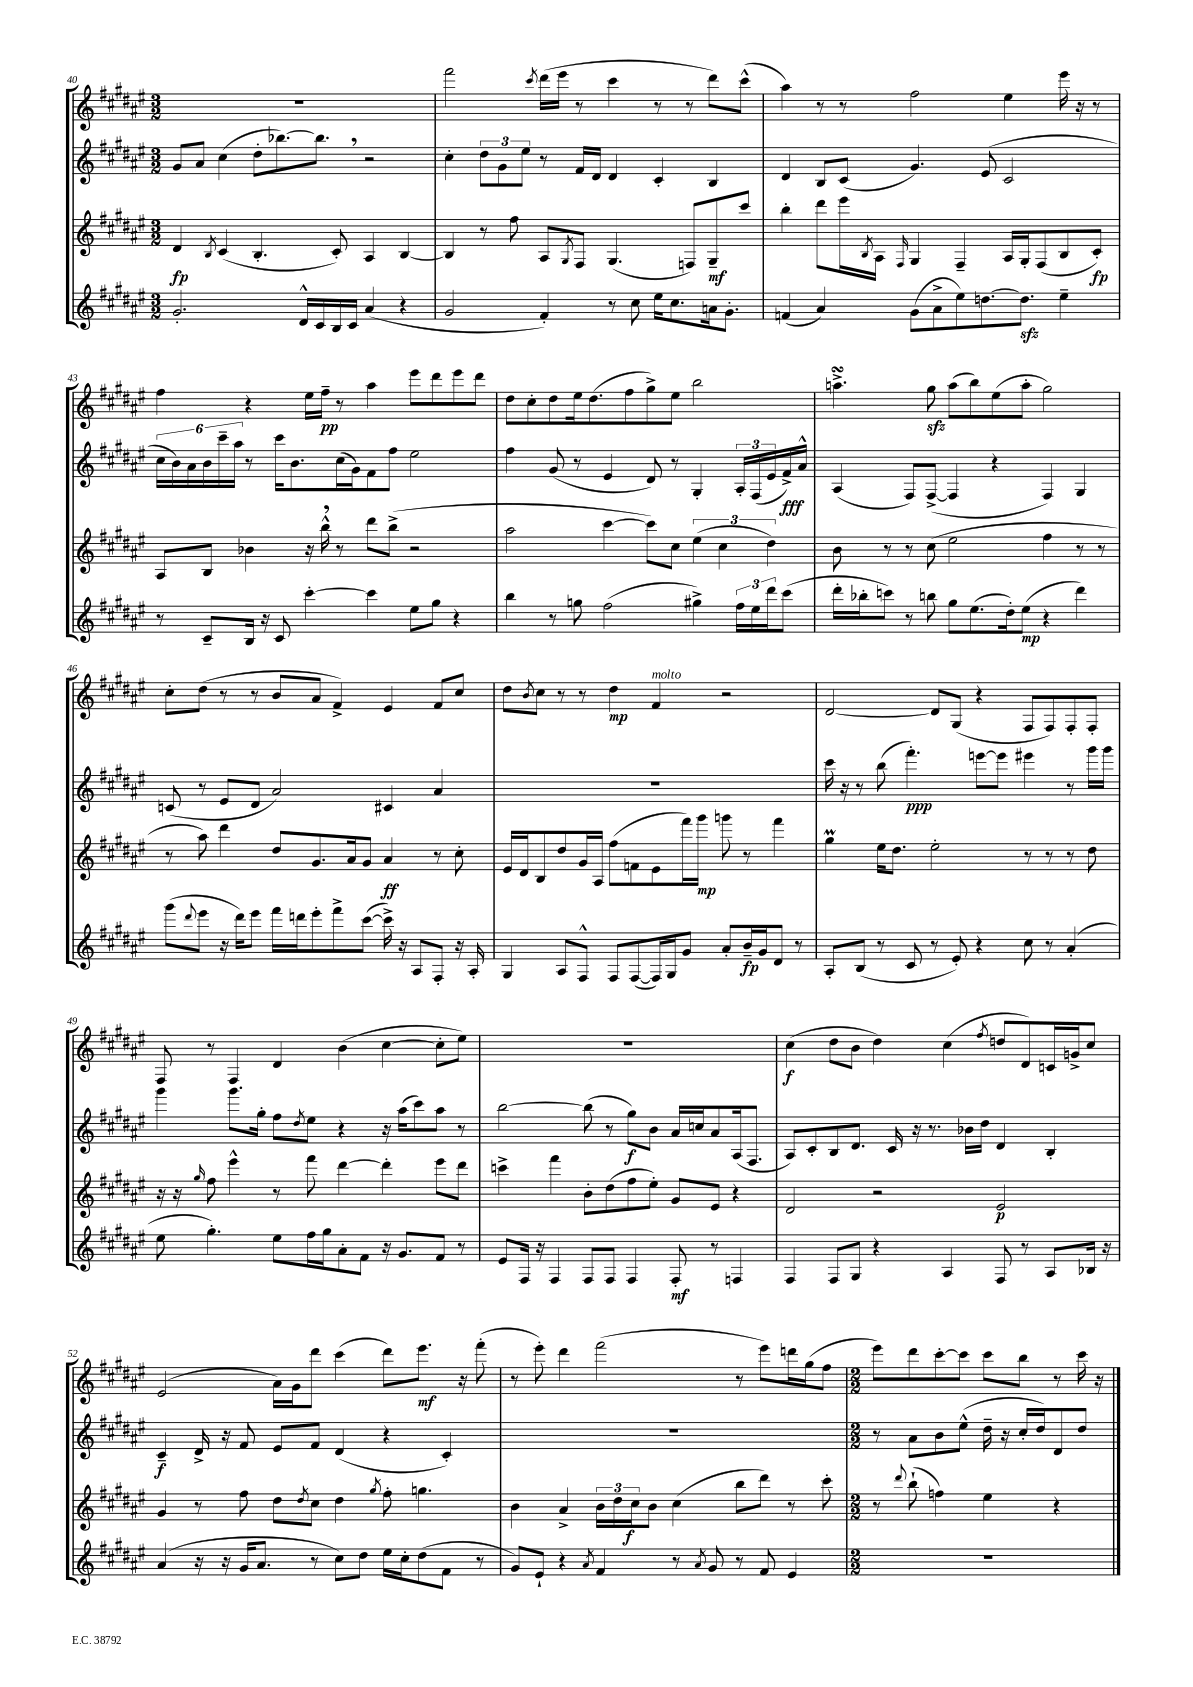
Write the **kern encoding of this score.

**kern	**kern	**kern	**kern
*staff4	*staff3	*staff2	*staff1
*clefG2	*clefG2	*clefG2	*clefG2
*k[f#c#g#d#a#e#]	*k[f#c#g#d#a#e#]	*k[f#c#g#d#a#e#]	*k[f#c#g#d#a#e#]
*M3/2	*M3/2	*M3/2	*M3/2
2.g#'/	4d#/	8g#/L	1.r
.	.	8a#/J	.
.	8qB/	.	.
.	(4c#/	(4cc#\	.
.	4.B'/	8dd#'\L	.
.	.	[8.bb-\)	.
16d#^^/LL	.	.	.
16c#/	.	8.bb-\]J	.
16B/	8c#'/)	.	.
16c#/JJ	.	.	.
(4a#/	4A#/	2r	.
4r	[4B/	.	.
=	=	=	=
2g#/	4B/]	4cc#'\	2fff#\
.	8r	12dd#\L	.
.	.	12g#\	.
.	8ff#\	.	.
.	.	12ee#\J	.
.	.	.	8qccc#/
4f#'/)	8A#/L	8r	(16ddd#\LL
.	.	.	16eee#\JJ
.	8qG#/	.	.
.	8F#/J	16f#/LL	8r
.	.	16d#/JJ	.
8r	(4.G#/	4d#/	4ccc#\
8cc#\	.	.	.
16ee#\LK	.	4c#'/	8r
8.cc#\	.	.	.
.	8F/L)	.	8r
16a\k	8G#~/	4B/	8ddd#\L)
8.g#'\J	.	.	.
.	8ccc#/J	.	(8ccc#^^\J
=	=	=	=
(4f/	4bb'\	4d#/	4aa#\)
4a#/)	8ddd#\L	8B/L	8r
.	16eee#\L	(8c#/J	8r
.	8qB/	.	.
.	16A#\JJ	.	.
.	16qqF#/	.	.
(8g#\L	4G#/	4.g#/)	2ff#\
8a#^\	.	.	.
8ee#\)	4F#~/	.	.
[8.dd\	.	(8e#/	.
.	16A#/LL	2c#/	4ee#\
8.dd\]J	16G#'/J	.	.
.	(8F#/	.	.
4ee#~\	8B/	.	16eee#\
.	.	.	16r
.	8c#'/J)	.	8r
=	=	=	=
8r	8A#/L	24cc#\LL	4ff#\
.	.	24b\)	.
.	.	24a#\	.
8c#~/L	8B/J	24b\	.
.	.	24ccc#~\	.
.	.	24aa#\JJ	.
16B/Jk	4b-\	8r	4r
16r	.	.	.
8c#/	.	16ccc#\LK	.
.	.	8.b\	.
[4ccc#'\	16r	.	16ee#\LL
.	16bb^^\	.	16ff#~\JJ
.	8r	(16cc#\L	8r
.	.	16g#\J)	.
4ccc#\]	8ddd#\L	8f#\	4aa#\
.	(8bb^\J	8ff#\J	.
8ee#\L	2r	2ee#\	8eee#\L
8gg#\J	.	.	8ddd#\
4r	.	.	8eee#\
.	.	.	8ddd#\J
=	=	=	=
4bb\	2aa#\	4ff#\	8dd#\L
.	.	.	8cc#'\
8r	.	(8g#/	8dd#\
8gg\	.	8r	16ee#\k
.	.	.	(8.dd#\
(2ff#\	[4ccc#\	4e#/	.
.	.	.	8ff#\
.	8ccc#\]L)	8d#/)	8gg#^\)
.	8cc#\J	8r	8ee#\J
4gg#^\)	(6ee#\	4G#'/	2bb\
.	6cc#\	.	.
24ff#\LL	.	24A#'/LL	.
24ee#\	.	(24F#/	.
24ddd#\J	6dd#\)	24e#/	.
(8ccc#\J	.	16f#^/)	.
.	.	16a#^^/JJ	.
=	=	=	=
16ddd#'\LL	8b\	(4A#/	4.aa^\
16bb-'\J	.	.	.
8ccc\J)	8r	.	.
8r	8r	8F#/L)	.
8bb\	(8cc#\	([8F#^/J	8gg#\
8gg#\L	2ee#\	4F#/]	(8aa\L
(8.ee#\	.	.	8bb\)
.	.	4r	(8ee#\
16dd#'\k)	.	.	.
(8ee#\J	.	.	8aa'\J
4r	4ff#\	4F#/)	2gg#\)
4ddd#\)	8r	4G#/	.
.	8r	.	.
=	=	=	=
(8ggg#\L	8r	(8c/	8cc#'\L
8qqddd#/	.	.	.
8eee#\J	8aa#\)	8r	(8dd#\J
16r	4ddd#\	8e#/L	8r
16ddd#\LK)	.	.	.
8eee#\J	.	8d#/J	8r
16fff#\LL	8dd#/L	2a#/)	8b/L
16ddd\J	.	.	.
8eee#'\	8.g#/	.	8a#/J
8fff#^\	.	.	4f#^/)
.	16a#/k	.	.
([8ccc#\J	8g#/J	.	.
16ccc#^\])	4a#/	4c#/	4e#/
16r	.	.	.
8A#/L	.	.	.
8F#'/J	8r	4a#/	8f#/L
16r	8cc#'\	.	8cc#/J
16A#'/	.	.	.
=	=	=	=
4G#/	16e#/LL	1.r	8dd#\L
.	16d#/J	.	.
.	.	.	8qb/
.	8B/	.	8cc#\J
8A#/L	8dd#/	.	8r
8F#^^/J	16g#/L	.	8r
.	16A#/JJ	.	.
8F#/L	(8ff#\L	.	4dd#\
([8F#/	8f\	.	.
16F#/]L)	8e#\	.	4f#/
16G#/J	.	.	.
8g#/J	16fff#\L)	.	.
.	16ggg#\JJ	.	.
8a#'/L	8ggg\	.	2r
16b~/L	8r	.	.
16g#/J	.	.	.
8d#/J	4fff#\	.	.
8r	.	.	.
=	=	=	=
8A#'/L	4gg#\	16ccc#\	[2d#/
.	.	16r	.
(8B/J	.	8r	.
8r	16ee#\LK	(8bb\	.
.	8.dd#\J	.	.
8c#/	.	4.fff#'\)	.
8r	2ee#'\	.	8d#/]L
8e#'/)	.	.	(8G#/J
4r	.	[8eee\L	4r
.	.	8eee\]J	.
8cc#\	8r	4eee#\	8F#/L
8r	8r	.	8F#/)
(4a#'/	8r	8r	8F#'/
.	8dd#\	16ggg#\LL	8F#'/J
.	.	16ggg#\JJ	.
=	=	=	=
8ee#\	16r	4ggg#\	8F#/
.	16r	.	.
.	16qqgg#/	.	.
4.gg#'\)	8ff#\	.	8r
.	4eee#^^\	8.ggg#\L	4F#/
.	.	16gg#'\Jk	.
8ee#\L	8r	8ff#\L	4d#/
.	.	8qdd#/	.
16ff#\L	8fff#\	8ee#\J	.
16gg#\J	.	.	.
8a#'\	[4ddd#\	4r	(4b\
8f#\J	.	.	.
16r	4ddd#'\]	16r	[4cc#\
8.g#/L	.	(16aa#\LK	.
.	.	8ccc#\)	.
8f#/J	8eee#\L	8aa#\J	8cc#'\]L
8r	8ddd#\J	8r	8ee#\J)
=	=	=	=
8e#/L	4ccc^\	[2bb\	1.r
16F#/Jk	.	.	.
16r	.	.	.
4F#/	4fff#\	.	.
8F#/L	8b'\L	(8bb\]	.
8F#/J	(8dd#\	8r	.
4F#/	8ff#\	8gg#\L)	.
.	8ee#'\J)	8b\J	.
8F#'/	8g#/L	16a#/LL	.
.	.	16cc/J	.
8r	8e#/J	8a#/	.
4F/	4r	(16A#/k	.
.	.	8.F#/J	.
=	=	=	=
4F#/	2d#/	8A#/L)	(4cc#\
.	.	8c#'/	.
8F#/L	.	8B/	8dd#\L
8G#/J	.	8.d#/J	8b\J
4r	2r	.	4dd#\)
.	.	16c#/	.
.	.	16r	.
.	.	8.r	.
4A#/	.	.	(4cc#\
.	.	16b-\LL	.
.	.	16dd#\JJ	.
.	.	.	8qff#/
8F#/	2e#/	4d#/	8dd/L
8r	.	.	8d#/)
8A#/L	.	4B'/	16c/L
.	.	.	16g^/J
16B-/Jk	.	.	8cc#/J
16r	.	.	.
=	=	=	=
(4a#/	4g#/	4c#~/	(2e#/
16r	8r	16d#^/	.
16r	.	16r	.
16g#/LK	8ff#\	8f#/	.
8.a#/J	.	.	.
.	8dd#\L	8e#/L	16a#\LL)
.	.	.	16g#\J
.	8qdd#/	.	.
8r	8cc#\J	8f#/J	8ddd#\J
8cc#\L)	4dd#\	(4d#/	(4ccc#\
8dd#\J	.	.	.
.	8qgg#/	.	.
16ee#\LL	8ff#'\	4r	8ddd#\L)
16cc#'\J	.	.	.
(8dd#\	4.gg\	.	8.eee#\J
8f#\J	.	4c#'/)	.
.	.	.	16r
8r	.	.	(8fff#'\
=	=	=	=
8g#/L)	4b\	1.r	8r
8e#`/J	.	.	8eee#'\)
4r	4a#^/	.	4ddd#\
8qa#/	.	.	.
4f#/	24b\LL	.	(2fff#\
.	24dd#\	.	.
.	24cc#\J	.	.
.	8b\J	.	.
8r	(4cc#\	.	.
8qa#/	.	.	.
8g#/	.	.	.
8r	8bb\L	.	8r
8f#/	8ddd#\J)	.	8eee#\L)
4e#/	8r	.	16ddd\L
.	.	.	(16gg#\J
.	8ccc#'\	.	8ff#\J
=	=	=	=
*M2/2	*M2/2	*M2/2	*M2/2
1r	8r	8r	8eee#\L)
.	8qqddd#/	.	.
.	(8bb`\	8a#\L	8ddd#\
.	4ff\)	8b\	[8ccc#'\
.	.	(8ee#^^\J	8ccc#\]J
.	4ee#\	16dd#~\	8ccc#\L
.	.	16r	.
.	.	16cc#'/LL	8bb\J
.	.	16dd#/J)	.
.	4r	8d#/	8r
.	.	8dd#/J	16ccc#\
.	.	.	16r
==	==	==	==
*-	*-	*-	*-
